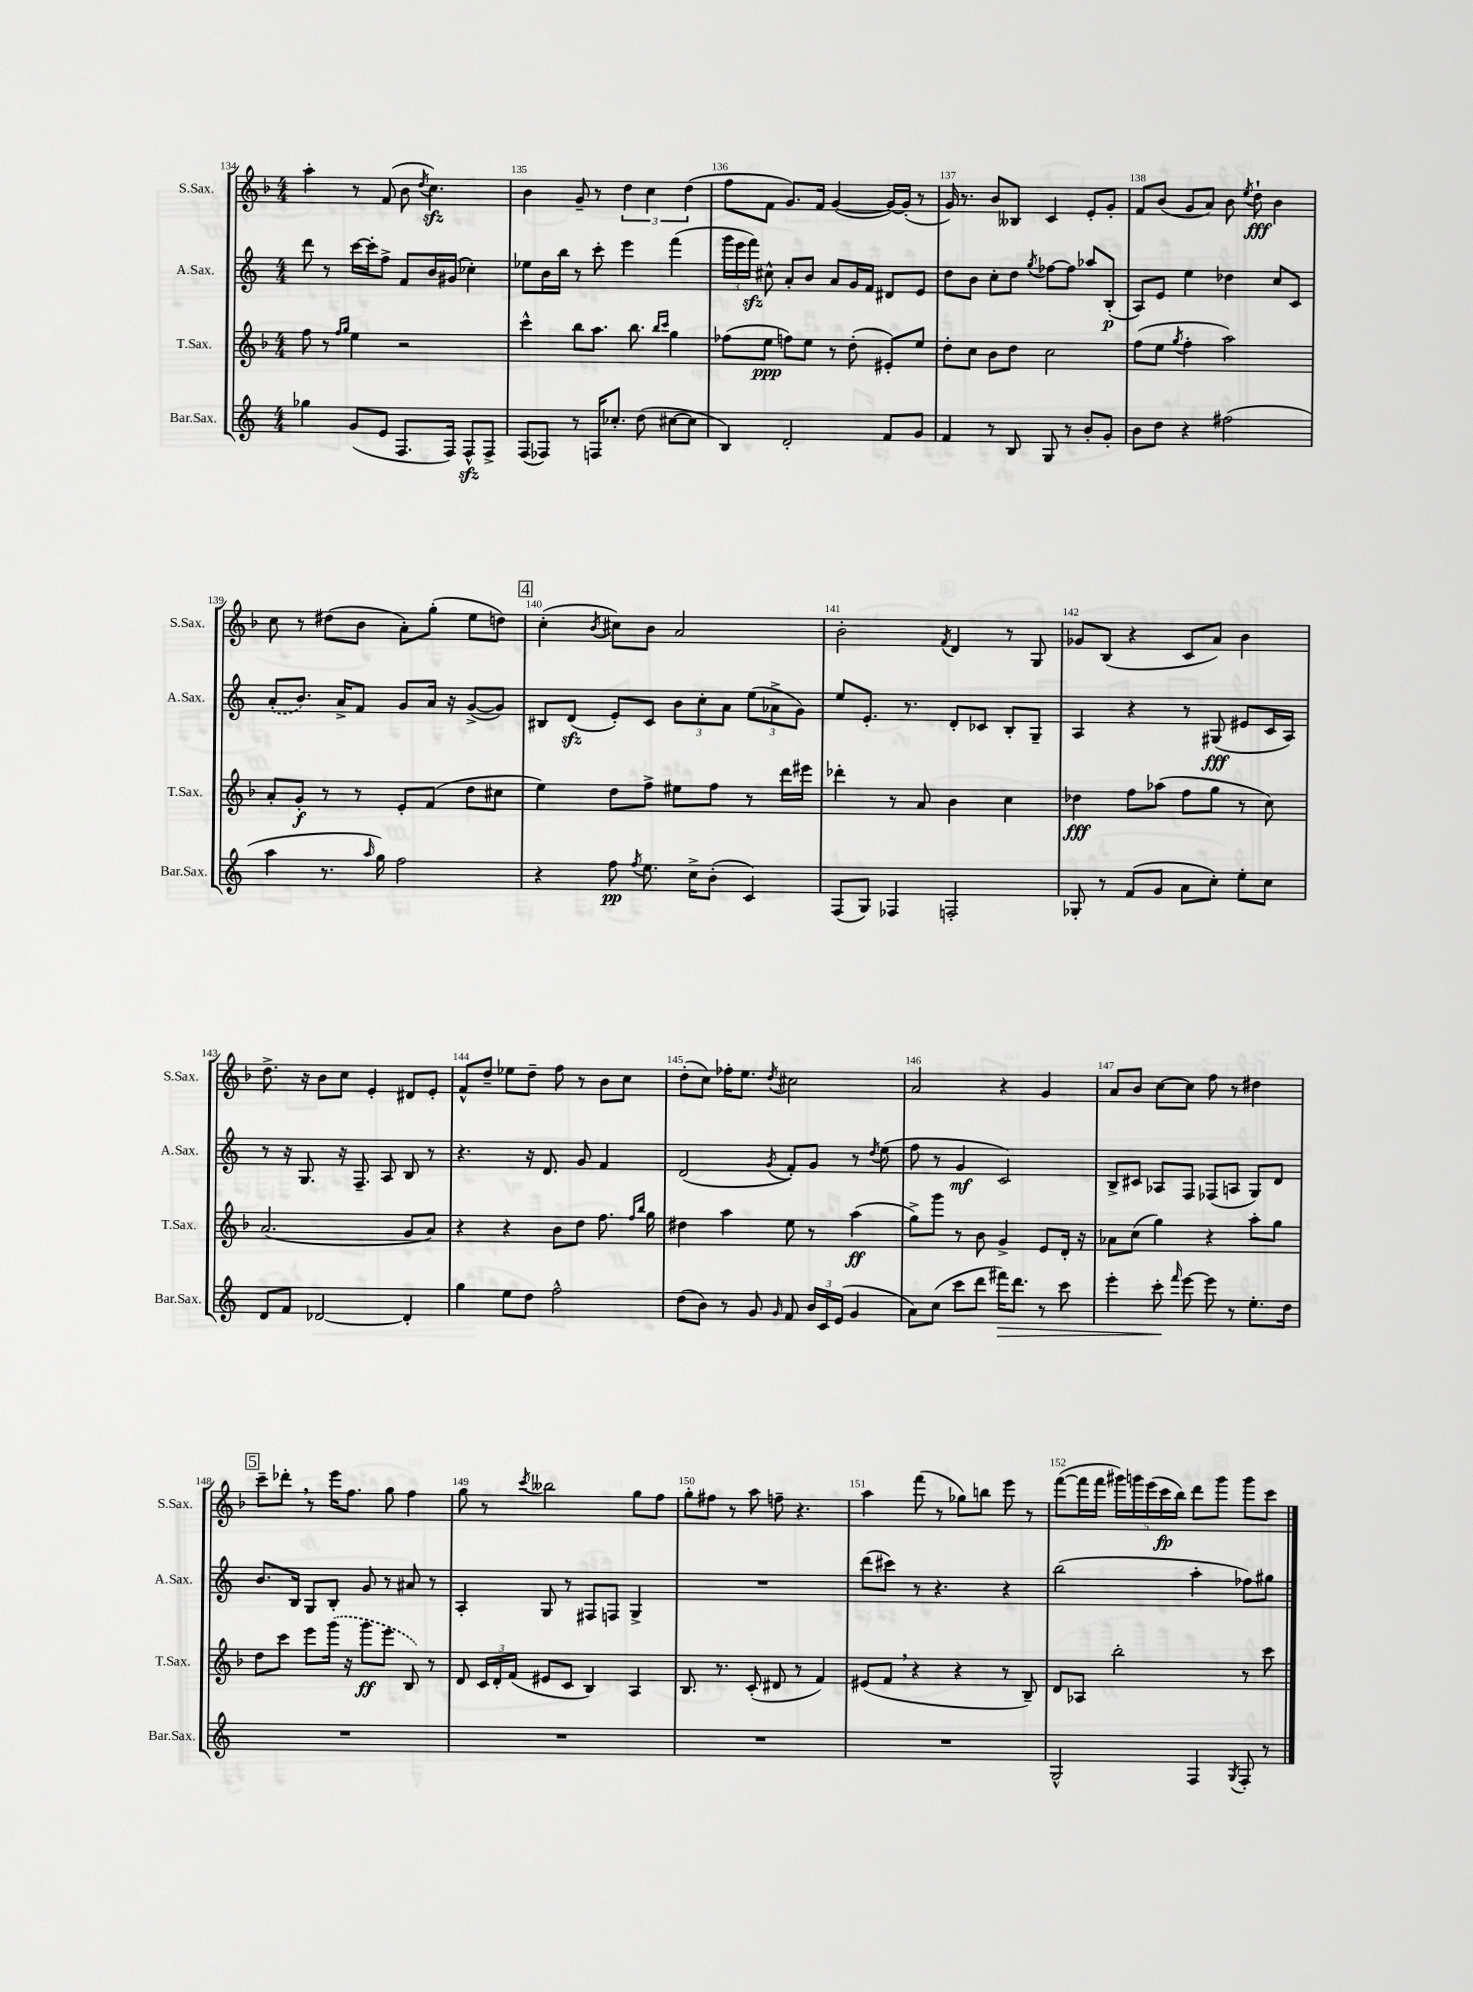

**kern	**dynam	**kern	**dynam	**kern	**dynam	**kern	**dynam
*part4	*part4	*part3	*part3	*part2	*part2	*part1	*part1
*staff4	*staff4	*staff3	*staff3	*staff2	*staff2	*staff1	*staff1
*I"Bar.Sax.	*	*I"T.Sax.	*	*I"A.Sax.	*	*I"S.Sax.	*
*I'Bar.Sax.	*	*I'T.Sax.	*	*I'A.Sax.	*	*I'S.Sax.	*
*clefG2	*	*clefG2	*	*clefG2	*	*clefG2	*
*k[]	*	*k[b-]	*	*k[]	*	*k[b-]	*
*M4/4	*	*M4/4	*	*M4/4	*	*M4/4	*
=134	=134	=134	=134	=134	=134	=134	=134
4gg-X\	.	8ff\	.	8ddd\	.	4aa'\	.
.	.	8r	.	8r	.	.	.
.	.	16qqff/LL	.	.	.	.	.
.	.	16qqgg/JJ	.	.	.	.	.
(8g/L	.	4ee\	.	[16ccc\LL	.	8r	.
.	.	.	.	16ccc'\J]	.	.	.
8e/J	.	.	.	8ff^\J	.	(8f/	.
8.F/L	.	2r	.	8f/L	.	8b-\	.
.	.	.	.	.	.	8qdd/	.
.	.	.	.	16b/L	.	4.cczz\)	.
16F/Jk)	.	.	.	(16g#X/JJ	.	.	.
8Fzz^^/L	.	.	.	4cc-X'\)	.	.	.
8F^/J	.	.	.	.	.	.	.
=135	=135	=135	=135	=135	=135	=135	=135
(8F/L	.	4ccc^^\	.	8ee-X\L	.	4b-\	.
8F-X/J)	.	.	.	16b\L	.	.	.
.	.	.	.	16bb\JJ	.	.	.
8r	.	8bb-\L	.	8r	.	8g~/	.
16Fn/KL	.	8.aa\J	.	8ccc'\	.	8r	.
8.cc-X'/J	.	.	.	.	.	.	.
.	.	.	.	4eee\	.	6dd\	.
.	.	8.bb-\	.	.	.	.	.
(8dd\	.	.	.	.	.	.	.
.	.	.	.	.	.	6cc\	.
.	.	16qqbb-/LL	.	.	.	.	.
.	.	16qqccc/JJ	.	.	.	.	.
[8cc#X\L	.	4gg\	.	(4fff\	.	.	.
.	.	.	.	.	.	(6dd\	.
8cc#\J]	.	.	.	.	.	.	.
=136	=136	=136	=136	=136	=136	=136	=136
4B/)	.	(8ff-X\L	.	24ggg\LL	.	8ff\L	.
.	.	.	.	24eee\	.	.	.
.	.	.	.	24fffzz\JJ)	.	.	.
.	.	8ee\J	ppp	8cc#X^^\	.	8f\J	.
2d'/	.	8ffn\L)	.	8a'/L	.	8.g/L)	.
.	.	8ee\J	.	8b/J	.	.	.
.	.	.	.	.	.	16f/Jk	.
.	.	8r	.	8a/L	.	([4g/	.
.	.	(8dd'\	.	16g/L	.	.	.
.	.	.	.	16f/JJ	.	.	.
8f/L	.	8e#X'/L)	.	8d#X/L	.	16g/LL_)	.
.	.	.	.	.	.	(16g'/JJ]	.
8g/J	.	8ee/J	.	8e/J	.	8r	.
=137	=137	=137	=137	=137	=137	=137	=137
4f/	.	8dd'\L	.	8dd\L	.	16g/)	.
.	.	.	.	.	.	8.r	.
.	.	8cc\J	.	8b\J	.	.	.
8r	.	8b-\L	.	8cc'\L	.	8b-/L	.
8B/	.	8dd\J	.	8dd\J	.	8B--X/J	.
.	.	.	.	8qgg/	.	.	.
8G/	.	2cc\	.	[8ff-X\L	.	4c/	.
8r	.	.	.	8ff-\J]	.	.	.
8b'/L	.	.	.	8aa-X/L	.	8e'/L	.
8g'/J	.	.	.	(8B'/J	p	8g'/J	.
=138	=138	=138	=138	=138	=138	=138	=138
8b\L	.	(8ff\L	.	8A/L)	.	8f/L	.
8dd\J	.	8ee\J	.	8e/J	.	(8b-/J	.
.	.	8qgg/	.	.	.	.	.
4r	.	4ff'\	.	4ee\	.	8g/L	.
.	.	.	.	.	.	8a/J)	.
(2ff#X\	.	2aa\)	.	4dd-X\	.	8b-\	.
.	.	.	.	.	.	8qee/	.
.	.	.	.	.	.	8dd`\	fff
.	.	.	.	8cc/L	.	4b-\	.
.	.	.	.	8c/J	.	.	.
!!LO:LB:g=z
=139	=139	=139	=139	=139	=139	=139	=139
4aa\	.	8a'/L	.	(8a'/L	.	8cc\	.
.	.	8g'/J	f	8.b/J)	.	8r	.
8.r	.	8r	.	.	.	(8dd#X\L	.
.	.	.	.	16a^/KL	.	.	.
.	.	8r	.	8f/J	.	8b-\J	.
16qqaa/	.	.	.	.	.	.	.
16gg\)	.	.	.	.	.	.	.
2ff\	.	8e'/L	.	8g/L	.	8a'\L)	.
.	.	(8f/J	.	16a/Jk	.	(8gg'\J	.
.	.	.	.	16r	.	.	.
.	.	8dd\L	.	([8g^/L	.	8ee\L	.
.	.	8cc#X\J	.	8g/J])	.	8ddn\J)	.
!!LO:REH:place=s1:t=4
=140	=140	=140	=140	=140	=140	=140	=140
4r	.	4ee\)	.	8B#X/L	.	(4cc'\	.
.	.	.	.	(8dzz/J	.	.	.
.	.	.	.	.	.	8qb-/	.
8ff\	pp	8dd\L	.	8e'/L)	.	8cc#X\L)	.
8qff/	.	.	.	.	.	.	.
8.ee\	.	8ff^\J	.	8c/J	.	8b-\J	.
.	.	8ee#X\L	.	12b\L	.	2a/	.
16cc^\KL	.	.	.	.	.	.	.
.	.	.	.	12cc'\	.	.	.
(8b'\J	.	8ff\J	.	.	.	.	.
.	.	.	.	12a\J	.	.	.
4c/)	.	8r	.	(12ee\L	.	.	.
.	.	.	.	12a-X^\	.	.	.
.	.	16ddd\LL	.	.	.	.	.
.	.	.	.	12g\J)	.	.	.
.	.	16eee#X\JJ	.	.	.	.	.
=141	=141	=141	=141	=141	=141	=141	=141
(8F/L	.	4ddd-X'\	.	8ee/L	.	2b-'\	.
8G/J)	.	.	.	8.e'/J	.	.	.
4F-X/	.	8r	.	.	.	.	.
.	.	.	.	8.r	.	.	.
.	.	8a/	.	.	.	.	.
.	.	.	.	.	.	8qf/	.
2Fn'/	.	4b-\	.	8d'/L	.	4d/	.
.	.	.	.	8c-X/J	.	.	.
.	.	4cc\	.	8B'/L	.	8r	.
.	.	.	.	8G~/J	.	8G/	.
=142	=142	=142	=142	=142	=142	=142	=142
8G-X'/	.	4dd-X\	fff	4A/	.	8g-X/L	.
8r	.	.	.	.	.	(8B-/J	.
(8f/L	.	8ff\L	.	4r	.	4r	.
8g/J	.	(8aa-X\J	.	.	.	.	.
8a\L	.	8ff\L	.	8r	.	8c/L	.
8cc'\J)	.	8gg\J	.	(8G#X/	fff	8a/J)	.
8ee'\L	.	8r	.	8e#X/L	.	4b-\	.
8cc\J	.	8cc\)	.	16c/L	.	.	.
.	.	.	.	16A/JJ)	.	.	.
!!LO:LB:g=z
=143	=143	=143	=143	=143	=143	=143	=143
8d/L	.	(2.a/	.	8r	.	8.dd^\	.
8f/J	.	.	.	16r	.	.	.
.	.	.	.	8.G/	.	16r	.
[2d-X/	.	.	.	.	.	8b-\L	.
.	.	.	.	16r	.	8cc\J	.
.	.	.	.	8.F~/	.	.	.
.	.	.	.	.	.	4e'/	.
.	.	.	.	8A/	.	.	.
4d-'/]	.	8g/L	.	8B/	.	8d#X/L	.
.	.	8a/J)	.	8r	.	8e'/J	.
=144	=144	=144	=144	=144	=144	=144	=144
4gg\	.	4r	.	4.r	.	8f^^/L	.
.	.	.	.	.	.	8dd~/J	.
8ee\L	.	4r	.	.	.	8ee-X\L	.
8dd\J	.	.	.	16r	.	8dd~\J	.
.	.	.	.	8.d/	.	.	.
2ff^^\	.	8b-\L	.	.	.	8ff\	.
.	.	8dd\J	.	8g/	.	8r	.
.	.	8.ff\	.	4f/	.	8b-\L	.
.	.	.	.	.	.	8cc\J	.
.	.	16qqff/LL	.	.	.	.	.
.	.	16qqbb-/JJ	.	.	.	.	.
.	.	16gg\	.	.	.	.	.
=145	=145	=145	=145	=145	=145	=145	=145
(8dd\L	.	4dd#X\	.	(2d/	.	(8dd'\L	.
8b\J)	.	.	.	.	.	8cc\J)	.
8r	.	4aa\	.	.	.	16ff-X'\KL	.
.	.	.	.	.	.	8.ee\J	.
8g/	.	.	.	.	.	.	.
16qqg/	.	.	.	8qg/	.	8qdd/	.
8f/	.	8ee\	.	8f'/L)	.	2cc#X\	.
24b/LL	.	8r	.	8g/J	.	.	.
24c/	.	.	.	.	.	.	.
(24e/JJ	.	.	.	.	.	.	.
4g/	.	(4aa\	ff	8r	.	.	.
.	.	.	.	8qdd/	.	.	.
.	.	.	.	(8ee\	.	.	.
=146	=146	=146	=146	=146	=146	=146	=146
8a\L)	.	8gg^\L)	.	8ff\	.	2a/	.
(8cc\J	.	8ggg\J	.	8r	.	.	.
8ccc\L	.	8r	.	4g/	mf	.	.
8ddd\J	.	8b-\	.	.	.	.	.
!	!LO:HP:b	!	!	!	!	!	!
16fff#X\KL)	>	4g^/	.	2c/)	.	4r	.
8.ddd\J	.	.	.	.	.	.	.
8r	.	8e/L	.	.	.	4g/	.
8ccc\	.	16d'/Jk	.	.	.	.	.
.	.	16r	.	.	.	.	.
=147	=147	=147	=147	=147	=147	=147	=147
4eee'\	.	8a-X\L	.	8B^/L	.	8a/L	.
.	.	(8cc\J	.	8c#X/J	.	8b-/J	.
8ccc'\	.	4gg\)	.	8A-X/L	.	[8cc\L	.
16qqfff/	.	.	.	.	.	.	.
[8eee\	]	.	.	8F/J	.	8cc\J]	.
8eee\]	.	4r	.	(8F-X/L	.	8ff\	.
8r	.	.	.	8An/J	.	8r	.
8.ee'\L	.	8aa'\L	.	8G/L)	.	4dd#X\	.
.	.	8gg\J	.	8d/J	.	.	.
16dd\Jk	.	.	.	.	.	.	.
!!LO:LB:g=z
!!LO:REH:place=s1:t=5
=148	=148	=148	=148	=148	=148	=148	=148
1r	.	8dd\L	.	8.b/L	.	8ccc~\L	.
.	.	8ccc\J	.	.	.	8ddd-X',\J	.
.	.	.	.	16B/Jk	.	.	.
.	.	8eee\L	.	8G/L	.	8r	.
.	.	(16ggg\Jk	.	8B'/J	.	16eee\KL	.
.	.	16r	.	.	.	8.ff\J	.
.	.	8ggg\L	ff	8g/	.	.	.
.	.	8eee\J	.	8r	.	8gg\	.
.	.	8B-/)	.	8a#X/	.	4ff\	.
.	.	8r	.	8r	.	.	.
=149	=149	=149	=149	=149	=149	=149	=149
1r	.	8d/	.	4A'/	.	8gg\	.
.	.	24c/LL	.	.	.	8r	.
.	.	24d'/	.	.	.	.	.
.	.	(24f/JJ	.	.	.	.	.
.	.	.	.	.	.	8qccc/	.
.	.	8e#X/L	.	8G/	.	2bb--X\	.
.	.	8c/J	.	8r	.	.	.
.	.	4B-/)	.	8F#X/L	.	.	.
.	.	.	.	8Fn/J	.	.	.
.	.	4A/	.	4G^/	.	8gg\L	.
.	.	.	.	.	.	8ff\J	.
=150	=150	=150	=150	=150	=150	=150	=150
1r	.	8.B-/	.	1r	.	8gg'\L	.
.	.	.	.	.	.	8ff#X\J	.
.	.	8.r	.	.	.	.	.
.	.	.	.	.	.	8r	.
.	.	(8c'/	.	.	.	8aa\	.
.	.	8d#X/	.	.	.	8ffn~\	.
.	.	8r	.	.	.	4.r	.
.	.	4f/)	.	.	.	.	.
=151	=151	=151	=151	=151	=151	=151	=151
1r	.	(8e#X/L	.	(8ddd\L	.	4aa\	.
.	.	8f,/J	.	8ccc#X\J)	.	.	.
.	.	4r	.	8r	.	(8fff\	.
.	.	.	.	4.r	.	8r	.
.	.	4r	.	.	.	8gg-X\L)	.
.	.	.	.	.	.	8bbn\J	.
.	.	8r	.	4r	.	8eee\	.
.	.	8B-~/)	.	.	.	8r	.
=152	=152	=152	=152	=152	=152	=152	=152
2G^^/	.	8d/L	.	(2bb\	.	([8fff\L	.
.	.	8A-X/J	.	.	.	16fff\L]	.
.	.	.	.	.	.	16fff\JJ	.
.	.	2bb-'\	.	.	.	20ggg#X\LL)	.
.	.	.	.	.	.	20gggn\	.
.	.	.	.	.	.	(20eee\	.
.	.	.	.	.	.	20ccc\	fp
.	.	.	.	.	.	20bb-\JJ)	.
4F/	.	.	.	4aa'\	.	8ddd\L	.
.	.	.	.	.	.	8ggg\J	.
8qG/	.	.	.	.	.	.	.
8F'/	.	8r	.	8ff-X\L)	.	8ggg\L	.
8r	.	8ccc\	.	8gg#X\J	.	8ccc\J	.
==	==	==	==	==	==	==	==
*-	*-	*-	*-	*-	*-	*-	*-
